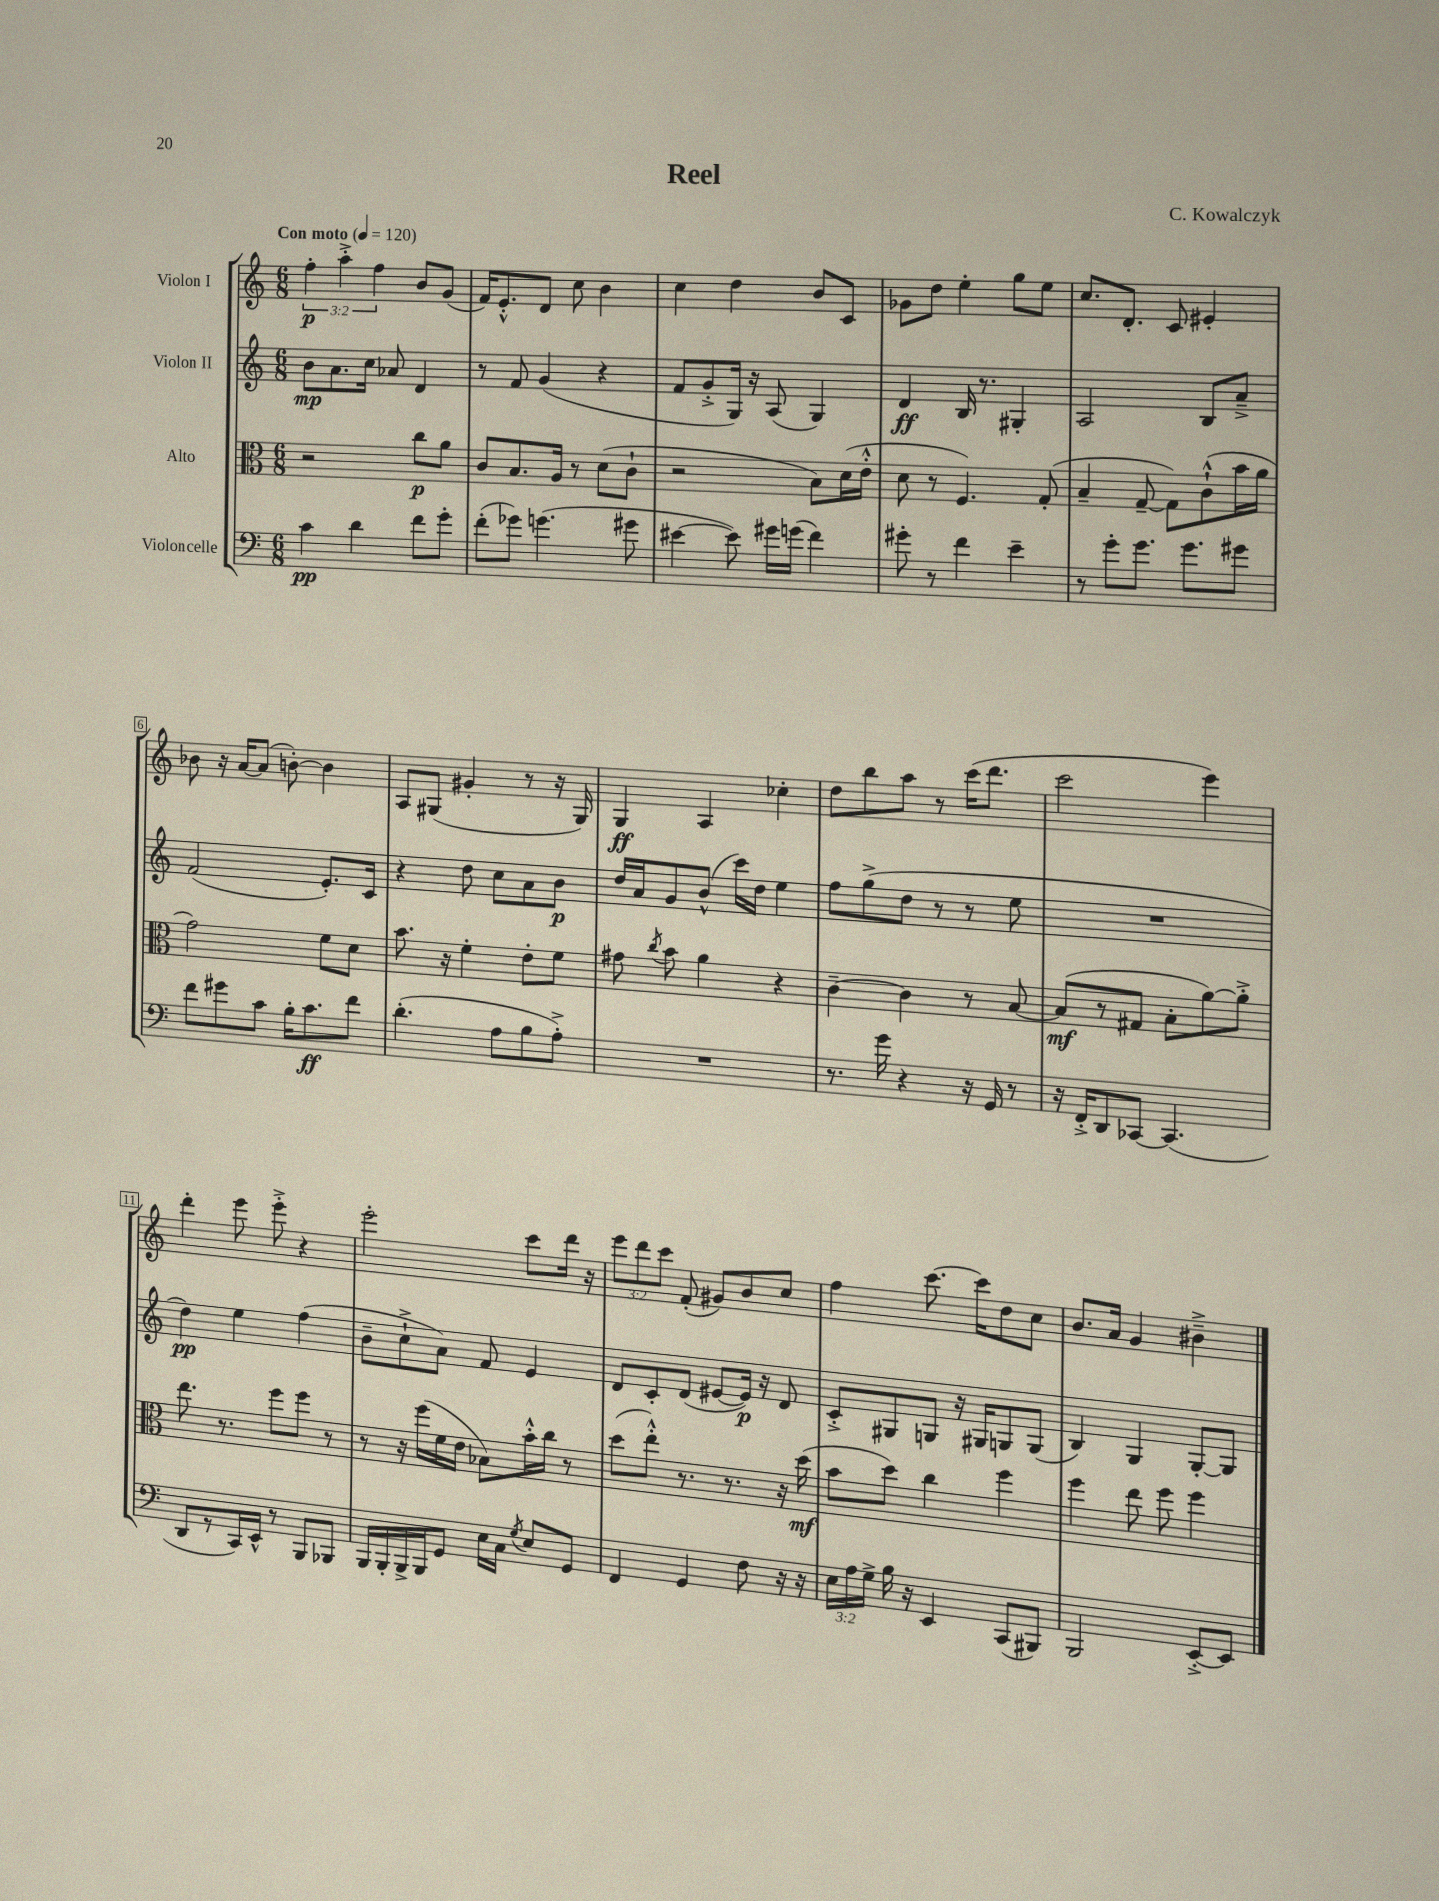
\header { title = "Reel" composer = "C. Kowalczyk" }
<<
\new StaffGroup <<
\new Staff = "s0" \with { instrumentName = "Violon I" } {
    \clef treble \key c \major \numericTimeSignature \time 6/8 \override Staff.TupletNumber.text = #tuplet-number::calc-fraction-text \tempo "Con moto" 4 = 120
    \autoBeamOff \tuplet 3/2 { f''4-.\p a''4-.-> f''4 } b'8[ g'8]( |
    f'16[) e'8.-.-^ d'8] c''8 b'4 |
    c''4 d''4 b'8[ c'8] |
    ges'8[ d''8] e''4-. g''8[ e''8] |
    c''8.[ d'8.]-. c'8 eis'4-. |
    bes'8 r16 a'16[~ a'8]( b'8~-.) b'4 |
    a8[ gis8]( gis'4-. r8 r16 gis16) |
    g4\ff a4 ces''4-. |
    d''8[ b''8 a''8] r8 c'''16[( d'''8.] |
    c'''2 e'''4) |
    d'''4-. e'''8 e'''8-.-> r4 |
    e'''2-. c'''8[ d'''16] r16 |
    \tuplet 3/2 { e'''8[ d'''8 c'''8] } f'8-.( gis'8[) b'8 c''8] |
    f''4 c'''8.~ c'''16[ d''8 c''8] |
    b'8.[ a'16] g'4 bis'4---> \bar "|." |
}
\new Staff = "s1" \with { instrumentName = "Violon II" } {
    \clef treble \key c \major \numericTimeSignature \time 6/8
    \autoBeamOff b'8[\mp a'8. c''16] aes'8 d'4 |
    r8 f'8 g'4( r4 |
    f'8[ g'8-.-> g16]) r16 a8( g4) |
    d'4\ff b16 r8. gis4-. |
    a2 b8[ a'8]---> |
    f'2( e'8.[-.) c'16] |
    r4 d''8 c''8[ a'8 b'8]\p |
    d''16[ a'16 g'8 b'8]-^( c'''16[) d''16] e''4 |
    f''8[ g''8->( d''8] r8 r8 e''8 |
    R2. |
    d''4\pp) e''4 f''4( |
    b'8[-- c''8-!-> a'8]) f'8 e'4 |
    d'8[ c'8-. d'8]( eis'8[~ eis'16]\p) r16 d'8 |
    c'8[-.-> gis8 g8] r16 gis16[ g8 g8]( |
    b4) g4 g8[~-. g8] \bar "|." |
}
\new Staff = "s2" \with { instrumentName = "Alto" } {
    \clef alto \key c \major \numericTimeSignature \time 6/8
    \autoBeamOff r2 c''8[\p a'8] |
    c'8[ b8. a16] r8 d'8[( c'8]-! |
    r2 b8[) d'16( e'16]-.-^ |
    d'8 r8 f4.) g8-.( |
    b4-- g8~-- g8[) c'8-!-^( b'16 a'16] |
    g'2) f'8[ d'8] |
    b'8. r16 f'4-. e'8[-. f'8] |
    gis'8 \acciaccatura { c''8 } b'8 a'4 r4 |
    c'4~-- c'4 r8 b8~ |
    b8[\mf( r8 gis8] b8[-. a'8~) a'8]-.-> |
    e''8. r8. f''8[ f''8] r8 |
    r8 r16 f''16[( f'16 e'16] bes8[) b'16-.-^ c''16] r8 |
    d''8[( e''8]-.-^) r8. r8. r16 d''16\mf( |
    b'8[ d''8]) c''4 f''4 |
    f''4 e''8 f''8 f''4 \bar "|." |
}
\new Staff = "s3" \with { instrumentName = "Violoncelle" } {
    \clef bass \key c \major \numericTimeSignature \time 6/8 \override Staff.TupletNumber.text = #tuplet-number::calc-fraction-text
    \autoBeamOff c'4\pp d'4 f'8[ g'8]-. |
    f'8[-.( ges'8]) g'4.( gis'8 |
    eis'4~ eis'8) gis'16[ g'16]( f'4) |
    gis'8-. r8 f'4 e'4-- |
    r8 g'8[-. g'8.] g'8.[ gis'8] |
    f'8[ gis'8 c'8] b16[-. c'8.\ff f'8] |
    d'4.-.( a8[ b8 a8]-.->) |
    R2. |
    r8. g'16 r4 r16 g,16 r8 |
    r16 f,16[-.-> d,8 ces,8]~ ces,4.( |
    d,8[ r8 c,16) e,16]-^ r8 b,,8[ bes,,8] |
    b,,16[ b,,16-. b,,16-> b,,16 g,8] e16[ c16] \acciaccatura { g8 } e8[ g,8] |
    f,4 g,4 f8 r16 r16 |
    \tuplet 3/2 { e16[ a16 g16]-> } b16 r16 e,4 c,8[( bis,,8]) |
    b,,2 e,8[~-.-> e,8] \bar "|." |
}
>>
>>
\layout { \context { \Score \override BarNumber.stencil = #(make-stencil-boxer 0.1 0.3 ly:text-interface::print) } }
